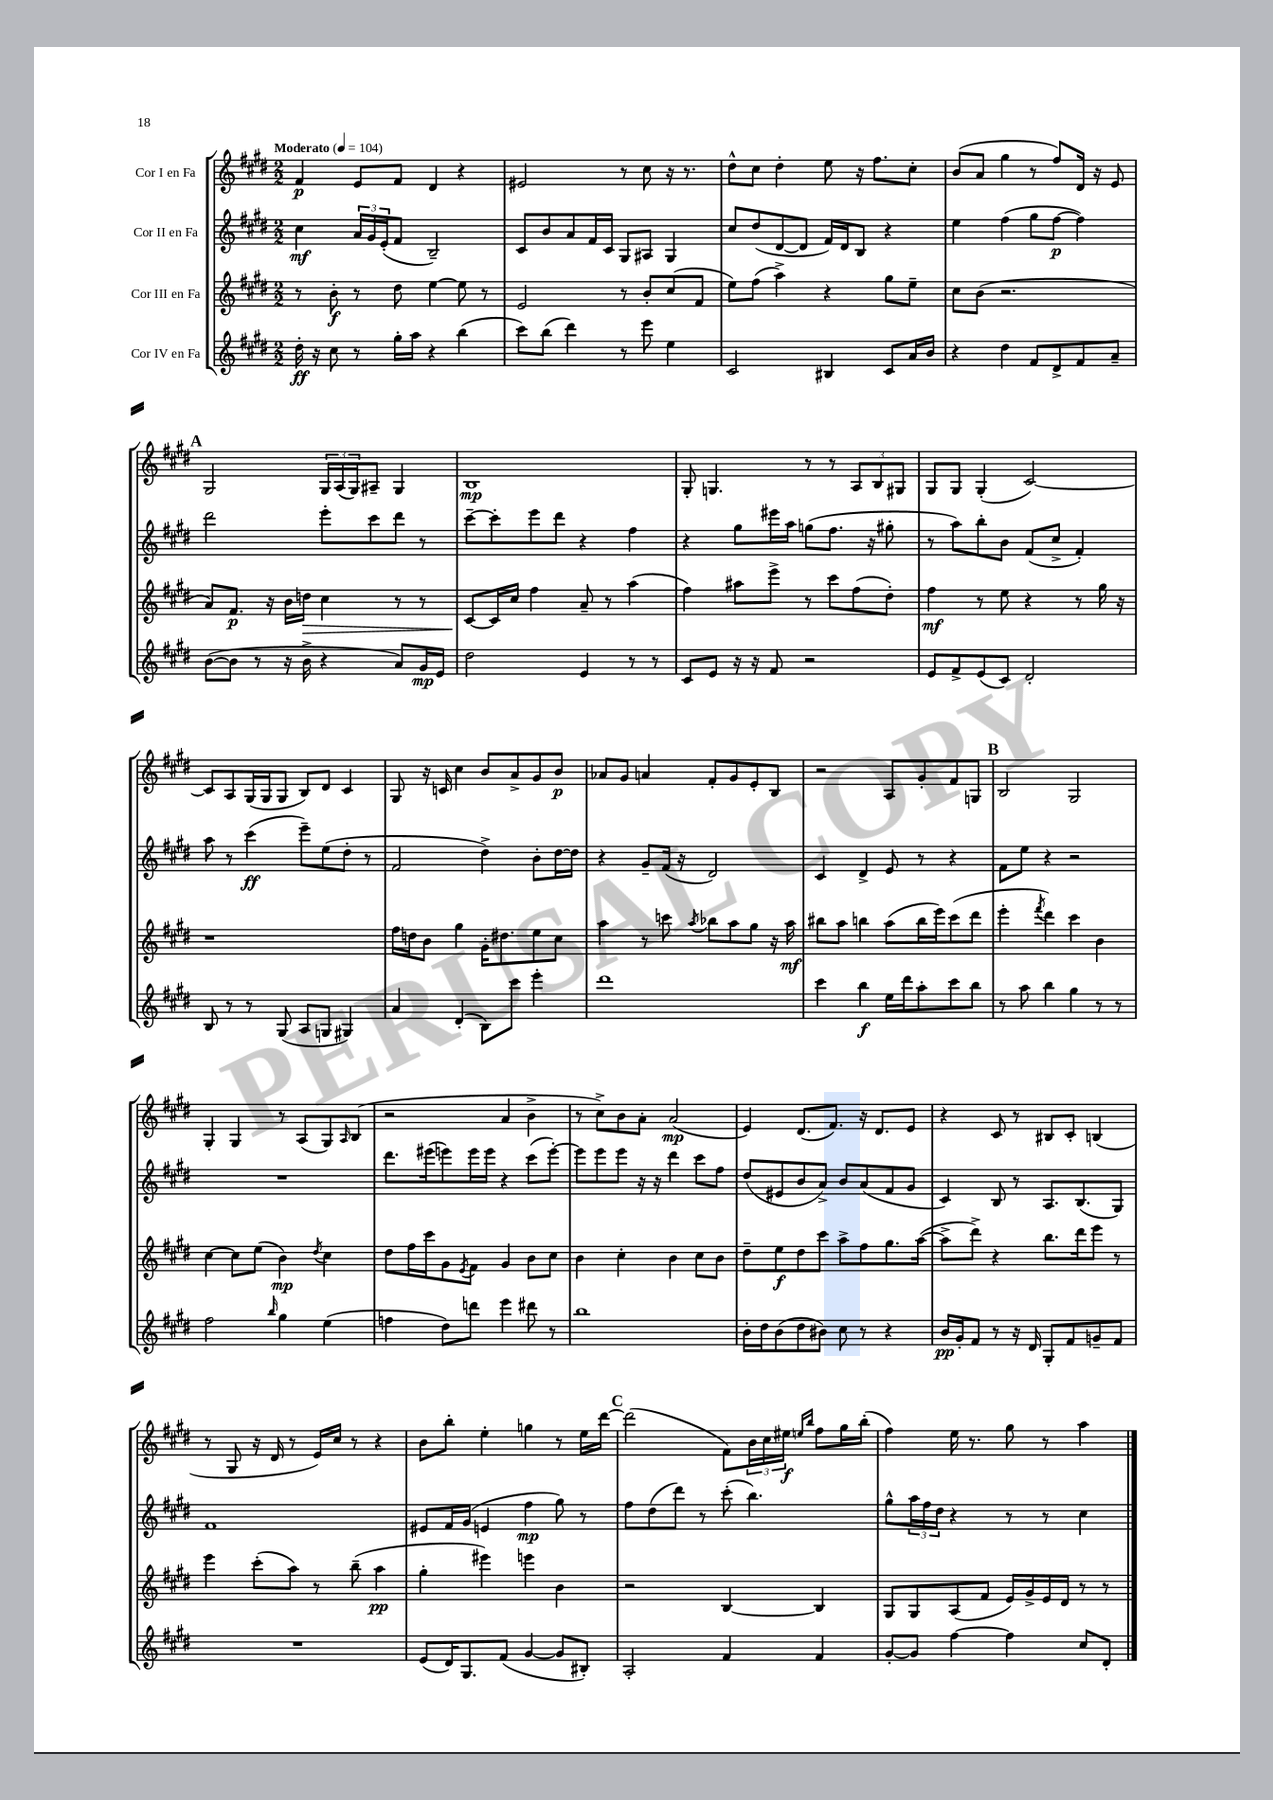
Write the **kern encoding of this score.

**kern	**kern	**kern	**kern
*staff4	*staff3	*staff2	*staff1
*clefG2	*clefG2	*clefG2	*clefG2
*k[f#c#g#d#]	*k[f#c#g#d#]	*k[f#c#g#d#]	*k[f#c#g#d#]
*M2/2	*M2/2	*M2/2	*M2/2
*MM104	*MM104	*MM104	*MM104
16dd#'	8r	4cc#	4f#
16r	.	.	.
8cc#	8b'	.	.
8r	8r	24a	8e
.	.	24g#	.
.	.	(24e'	.
16gg#'	8dd#	8f#	8f#
16aa	.	.	.
4r	[4ee	2B~)	4d#
(4bb	8ee]	.	4r
.	8r	.	.
=	=	=	=
8ccc#)	2e	8c#	2e#
(8bb	.	8b	.
4ddd#)	.	8a	.
.	.	16f#	.
.	.	16c#	.
8r	8r	8G#	8r
8eee	8b'	8A#	8cc#
4ee	(8cc#	4G#	16r
.	.	.	8.r
.	8f#	.	.
=	=	=	=
2c#	8ee)	8cc#	8dd#^^
.	(8ff#	(8dd#	8cc#
.	4aa^)	[8d#	4dd#'
.	.	8d#]	.
4B#	4r	16f#)	8ee
.	.	16d#	.
.	.	8B	16r
.	.	.	8.ff#
8c#	8gg#	4r	.
16a	8ee~	.	8cc#'
16b	.	.	.
=	=	=	=
4r	8cc#	4ee	(8b
.	(8b	.	8a
4dd#	2.r	(4ff#	4gg#
8f#	.	8gg#	8r
8d#^	.	[8ff#	8ff#)
8f#	.	4ff#])	16d#
.	.	.	16r
8a~	.	.	8e
=	=	=	=
([8b	8a)	2ddd#	2G#
8b]	8.f#	.	.
8r	.	.	.
.	16r	.	.
16r	16b	.	.
16b^	16dd	.	.
4r	4cc#	8eee'	24G#
.	.	.	(24A
.	.	.	24G#)
.	.	8ccc#	8A#~
8a)	8r	8ddd#	4G#
16g#	8r	8r	.
16e	.	.	.
=	=	=	=
2dd#	[8c#	[8ccc#~	1B
.	16c#]	8ccc#']	.
.	16cc#	.	.
.	4ff#	8eee	.
.	.	8ddd#	.
4e	8a~	4r	.
.	8r	.	.
8r	(4aa	4ff#	.
8r	.	.	.
=	=	=	=
8c#	4ff#)	4r	8G#'
8e	.	.	4.G
16r	8aa#	8gg#	.
16r	.	.	.
8f#	8eee^	16eee#	.
.	.	16aa	.
2r	8r	(8gg	8r
.	8ccc#	8.ff#	8r
.	(8ff#	.	12A
.	.	16r	.
.	.	.	12B
.	8dd#')	8gg#'	.
.	.	.	12G#
=	=	=	=
8e	4ff#	8r	8G#
8f#^	.	8aa)	8G#
(8e	8r	8bb'	(4G#'
8c#)	8ee	8b	.
2d#'	4r	(8f#	[2c#)
.	.	8cc#^	.
.	8r	4f#')	.
.	16gg#	.	.
.	16r	.	.
=	=	=	=
8B	1r	8aa	8c#]
8r	.	8r	8A
8r	.	(4ccc#	(16G#
.	.	.	16G#
(8G#	.	.	8G#
8A	.	8eee~)	8B)
8G	.	(8ee	8d#
4G#)	.	8dd#'	4c#
.	.	8r	.
=	=	=	=
4a	16ff#	2f#	8G#
.	16dd	.	.
.	8b	.	16r
.	.	.	16c
(4d#'	4gg#	.	4cc#
8B)	16g#'	4dd#^)	8b
.	8.dd#	.	.
8ccc#	.	.	8a^
4eee'	8ee	8b'	8g#
.	8cc#	[16dd#	8b
.	.	16dd#]	.
=	=	=	=
1ddd#	4aa	4r	8a-
.	.	.	8g#
.	8r	8g#~	4a
.	8ccc	(16f#	.
.	.	16r	.
.	8qaa	.	.
.	8bb-	2d#)	8f#'
.	8aa	.	8g#
.	8gg#	.	8e'
.	16r	.	8B
.	16aa	.	.
=	=	=	=
4ccc#	8bb#	4c#	2r
.	8aa	.	.
4bb	4bb	4d#^	.
16ee	(8aa	8e	8A
16ddd#	.	.	.
8aa'	16bb	8r	8g#'
.	16eee)	.	.
8ccc#	(8ccc#	4r	8f#
8bb	8ddd#	.	8G
=	=	=	=
8r	4eee'	8f#	2B
8aa	.	8ee	.
.	8qfff#	.	.
4bb	4ddd#)	4r	.
4gg#	4ccc#	2r	2G#
8r	4b	.	.
8r	.	.	.
=	=	=	=
2ff#	[4cc#	1r	4G#'
.	8cc#]	.	4G#
.	(8ee	.	.
16qqbb	.	.	.
4gg#	4b)	.	8r
.	.	.	(8A
.	8qdd#	.	.
(4ee	4cc#	.	8G#)
.	.	.	16qqA
.	.	.	(8B
=	=	=	=
4ff	8dd#	8.ddd#	2r
.	16ff#	.	.
.	16ccc#	(16eee#	.
8dd#)	8g#	8eee)	.
.	8qe	.	.
8ddd	8f#	16eee	.
.	.	16eee	.
4eee	4g#	4r	4a
8ddd#	8b	(8ccc#	4b^
8r	8cc#	[8eee')	.
=	=	=	=
1bb	4b	8eee]	8r
.	.	8eee	8cc#^)
.	4cc#'	8eee	8b
.	.	16r	8a'
.	.	16r	.
.	4b	4ddd#	(2a
.	8cc#	8ccc#	.
.	8b	8ff#	.
=	=	=	=
16b'	8dd#~	(8dd#	4e)
16dd#	.	.	.
(8b	8ee	8e#	.
8dd#	8dd#	8b	(8.d#
8b#)	8ccc#	8a^)	.
.	.	.	8.f#)
8cc#	8aa^	8b	.
8r	8ff#	(8a	16r
.	.	.	8.d#
4r	8.gg#	8f#	.
.	.	8g#	8e
.	([16aa	.	.
=	=	=	=
16b	8aa^]	4c#)	4r
16g#'	.	.	.
8f#	8ddd#^)	.	.
8r	4r	8B	8c#
16r	.	8r	8r
16d#	.	.	.
8G#'	8.bb	8.A	8B#
8f#	.	.	8c#'
.	16ddd#	(8.B	.
8g~	8eee	.	(4B
8f#	8r	8G#)	.
=	=	=	=
1r	4eee	1f#	8r
.	.	.	8G#
.	(8ccc#'	.	16r
.	.	.	16d#
.	8aa)	.	8r
.	8r	.	16e)
.	.	.	16cc#
.	(8bb~	.	8r
.	4aa	.	4r
=	=	=	=
(8e	4gg#'	8e#	8b
16d#)	.	16f#	8bb'
8.G#	.	(16g#	.
.	4eee#)	4e	4ee'
(8f#	.	.	.
[4g#	4eee	4ff#	4gg
8g#]	4b	8gg#)	8r
8B#')	.	8r	16ee
.	.	.	[16ddd#
=	=	=	=
2A'	2r	8ff#	(2ddd#]
.	.	(8dd#	.
.	.	8ddd#)	.
.	.	8r	.
4f#	[4B	(8ccc#'	8f#)
.	.	4.bb)	24b
.	.	.	24cc#
.	.	.	24ee#
.	.	.	16qqee
.	.	.	16qqbb
4f#	4B]	.	8ff#
.	.	.	16gg#
.	.	.	(16bb'
=	=	=	=
[8g#'	8G#	8gg#^^	4ff#)
8g#]	8G#	24aa	.
.	.	24ff#	.
.	.	24dd#	.
[4ff#	(8A	4r	16ee
.	.	.	8.r
.	8f#	.	.
4ff#]	16e)	8r	8gg#
.	16g#^	.	.
.	16e	8r	8r
.	16d#	.	.
8cc#	8r	4cc#	4aa
8d#'	8r	.	.
==	==	==	==
*-	*-	*-	*-
